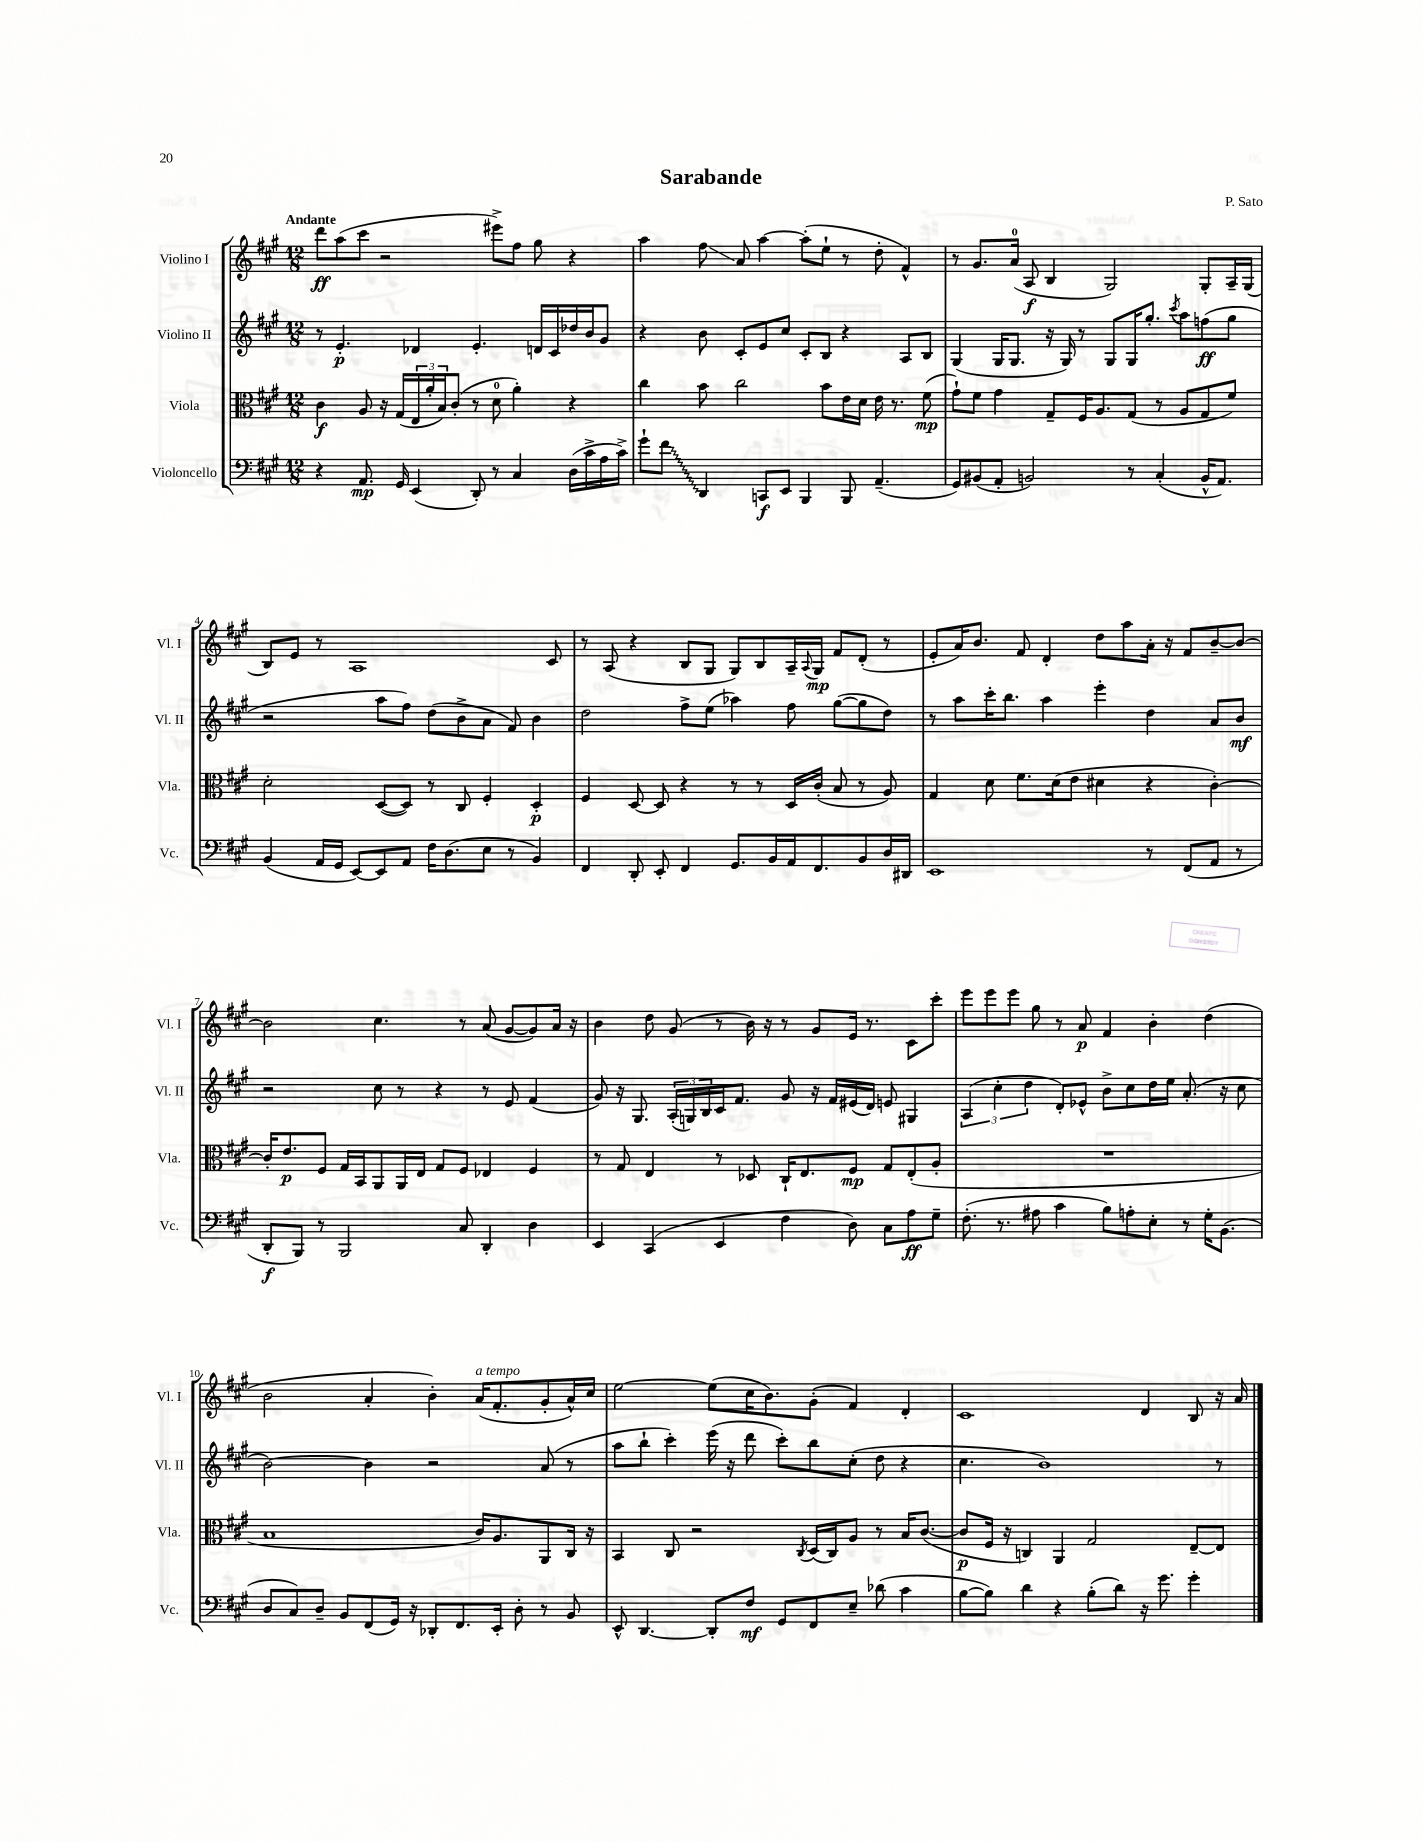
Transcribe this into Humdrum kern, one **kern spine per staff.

**kern	**kern	**kern	**kern
*staff4	*staff3	*staff2	*staff1
*clefF4	*clefC3	*clefG2	*clefG2
*k[f#c#g#]	*k[f#c#g#]	*k[f#c#g#]	*k[f#c#g#]
*M12/8	*M12/8	*M12/8	*M12/8
4r	4c#	8r	8ddd
.	.	4.e'	(8aa
8.AA	8A	.	8ccc#
.	16r	.	2r
16GG#	(16G#	.	.
(4EE	24E	4d-	.
.	24a'	.	.
.	24B)	.	.
.	(8c#'	.	.
8DD')	8r	4.e'	.
8r	8d	.	8eee#^)
4C#	4a')	.	8ff#
.	.	16d	8gg#
.	.	16c#	.
(16D	4r	16dd-	4r
16c#^	.	16b	.
16A	.	8g#	.
16c#^)	.	.	.
=	=	=	=
8g#`	4cc#	4r	4aa
8f#	.	.	.
4DD	8b	8b	8ff#
.	2cc#	8c#'	8a
8CC	.	8e	[4aa
8EE	.	8cc#	.
4BBB	.	8c#'	(8aa']
.	8b	8B	8ee`
8BBB	16e	4r	8r
.	16d	.	.
(4.AA~	16e	.	8dd'
.	8.r	.	.
.	.	8A	4f#^^)
.	(8f#	8B	.
=	=	=	=
8GG#)	8g#`)	(4G#	8r
(8BB#	8f#	.	8.g#
8AA'	4g#	16G#	.
.	.	8.G#	(16a
2BB)	.	.	8A
.	8G#~	16r	4B
.	.	16G#)	.
.	16F#	8r	.
.	8.A	.	.
.	.	8G#	2G#)
8r	(8G#	16G#	.
.	.	8.gg#'	.
(4C#'	8r	.	.
.	.	8qccc#	.
.	8A	8aa	.
16BB^^	8G#	(8ff	8G#'
8.AA)	.	.	.
.	8f#)	8gg#	16A~
.	.	.	(16G#
=	=	=	=
(4BB	2d'	2r	8B)
.	.	.	8e
16AA	.	.	8r
16GG#	.	.	.
[8EE)	.	.	1A
8EE]	([8D	8aa	.
8AA	8D])	8ff#)	.
16F#	8r	(8dd	.
(8.D	.	.	.
.	8C#	8b^	.
8E	4F#'	8a	.
8r	.	8f#)	.
4BB)	4D'	4b	.
.	.	.	8c#
=	=	=	=
4FF#	4F#	2dd	8r
.	.	.	(8A
8DD'	[8D	.	4r
8EE'	8D]	.	.
4FF#	4r	8ff#^	8B
.	.	(8ee	8G#
8.GG#	8r	4aa-)	8G#)
.	8r	.	8B
16BB	.	.	.
16AA	16D	8ff#	16A~
.	.	.	8qqA
8.FF#	(16c#'	.	16G#
.	8B	([8gg#	8f#
8BB	8r	8gg#]	(8d'
16D	8A)	8dd)	8r
16DD#	.	.	.
=	=	=	=
1EE	4G#	8r	8e'
.	.	8aa	16a)
.	.	.	8.b
.	8d	16ccc#'	.
.	.	8.bb	.
.	8.f#	.	8f#
.	.	4aa	4d'
.	(16d	.	.
.	8e	.	.
.	4d#	4eee'	8dd
.	.	.	8aa
8r	4r	4dd	16a'
.	.	.	16r
(8FF#	.	.	8f#
8AA	[4c#')	8a	[8b~
8r	.	8b	8b_
=	=	=	=
8DD'	16c#']	2r	2b]
.	8.e	.	.
8BBB)	.	.	.
8r	8F#	.	.
2BBB	16G#	.	.
.	16BB	.	.
.	8AA	8cc#	4.cc#
.	16AA	8r	.
.	16E	.	.
.	8G#	4r	.
8C#	8F#	.	8r
4DD'	4E-	8r	(8a
.	.	8e	[8g#
4D	4F#	(4f#	8g#])
.	.	.	16a
.	.	.	16r
=	=	=	=
4EE	8r	8g#)	4b
.	8G#	16r	.
.	.	8.G#	.
(4CC#	4E	.	8dd
.	.	(24A'	(8g#
.	.	24G)	.
.	.	24B	.
4EE	8r	16c#	8r
.	.	8.f#	.
.	8D-	.	16b)
.	.	.	16r
4F#	16C#`	8g#	8r
.	8.E	.	.
.	.	16r	8g#
.	.	16f#	.
8D)	8F#	(16e#	16e
.	.	16d)	8.r
8C#	8G#	8e	.
8A	(8E'	4G#	8c#
8G#~	8A'	.	8ccc#'
=	=	=	=
(8.F#'	1.r	(6A	8eee
.	.	.	8eee
.	.	6cc#'	.
8.r	.	.	.
.	.	.	8eee
.	.	6dd	.
8A#	.	.	8gg#
4c#	.	8d')	8r
.	.	8e-^^	8a
8B)	.	8b^	4f#
8A'	.	8cc#	.
8E'	.	16dd	4b'
.	.	16ee	.
8r	.	(8.a'	.
16G#'	.	.	(4dd
(8.BB	.	16r	.
.	.	8cc#	.
=	=	=	=
8D	1B	[2b)	2b
8C#)	.	.	.
8D~	.	.	.
8BB	.	.	.
(8FF#	.	4b]	4a'
16GG#)	.	.	.
16r	.	.	.
8DD-'	.	2r	4b')
8.FF#	.	.	.
.	16c#)	.	(16a
16EE'	8.A	.	8.f#'
8D'	.	.	.
8r	8AA	(8a	8g#'
8BB	16C#	8r	16a^^)
.	16r	.	16cc#
=	=	=	=
8EE^^	4BB	8aa	[2ee
[4.DD	.	8bb`	.
.	8C#	4ccc#')	.
.	2r	.	.
8DD']	.	(16eee	(8ee]
.	.	16r	.
8F#	.	8ddd	16cc#
.	.	.	8.b)
8GG#	.	8ccc#')	.
.	8qC#	.	.
8FF#	(16D	8bb	(8g#'
.	16C#)	.	.
8E~	8A	(8cc#'	4f#)
(8d-	8r	8dd	.
4c#	16B	4r	4d'
.	([8.c#	.	.
=	=	=	=
[8B	8c#]	4.cc#	1c#
8B])	16F#	.	.
.	16r	.	.
4d	4C)	.	.
.	.	1b)	.
4r	4AA	.	.
(8B'	2G#	.	.
8d)	.	.	.
16r	.	.	4d
8.g#	.	.	.
4g#'	[8E~	.	8B
.	8E]	8r	16r
.	.	.	16a
==	==	==	==
*-	*-	*-	*-
